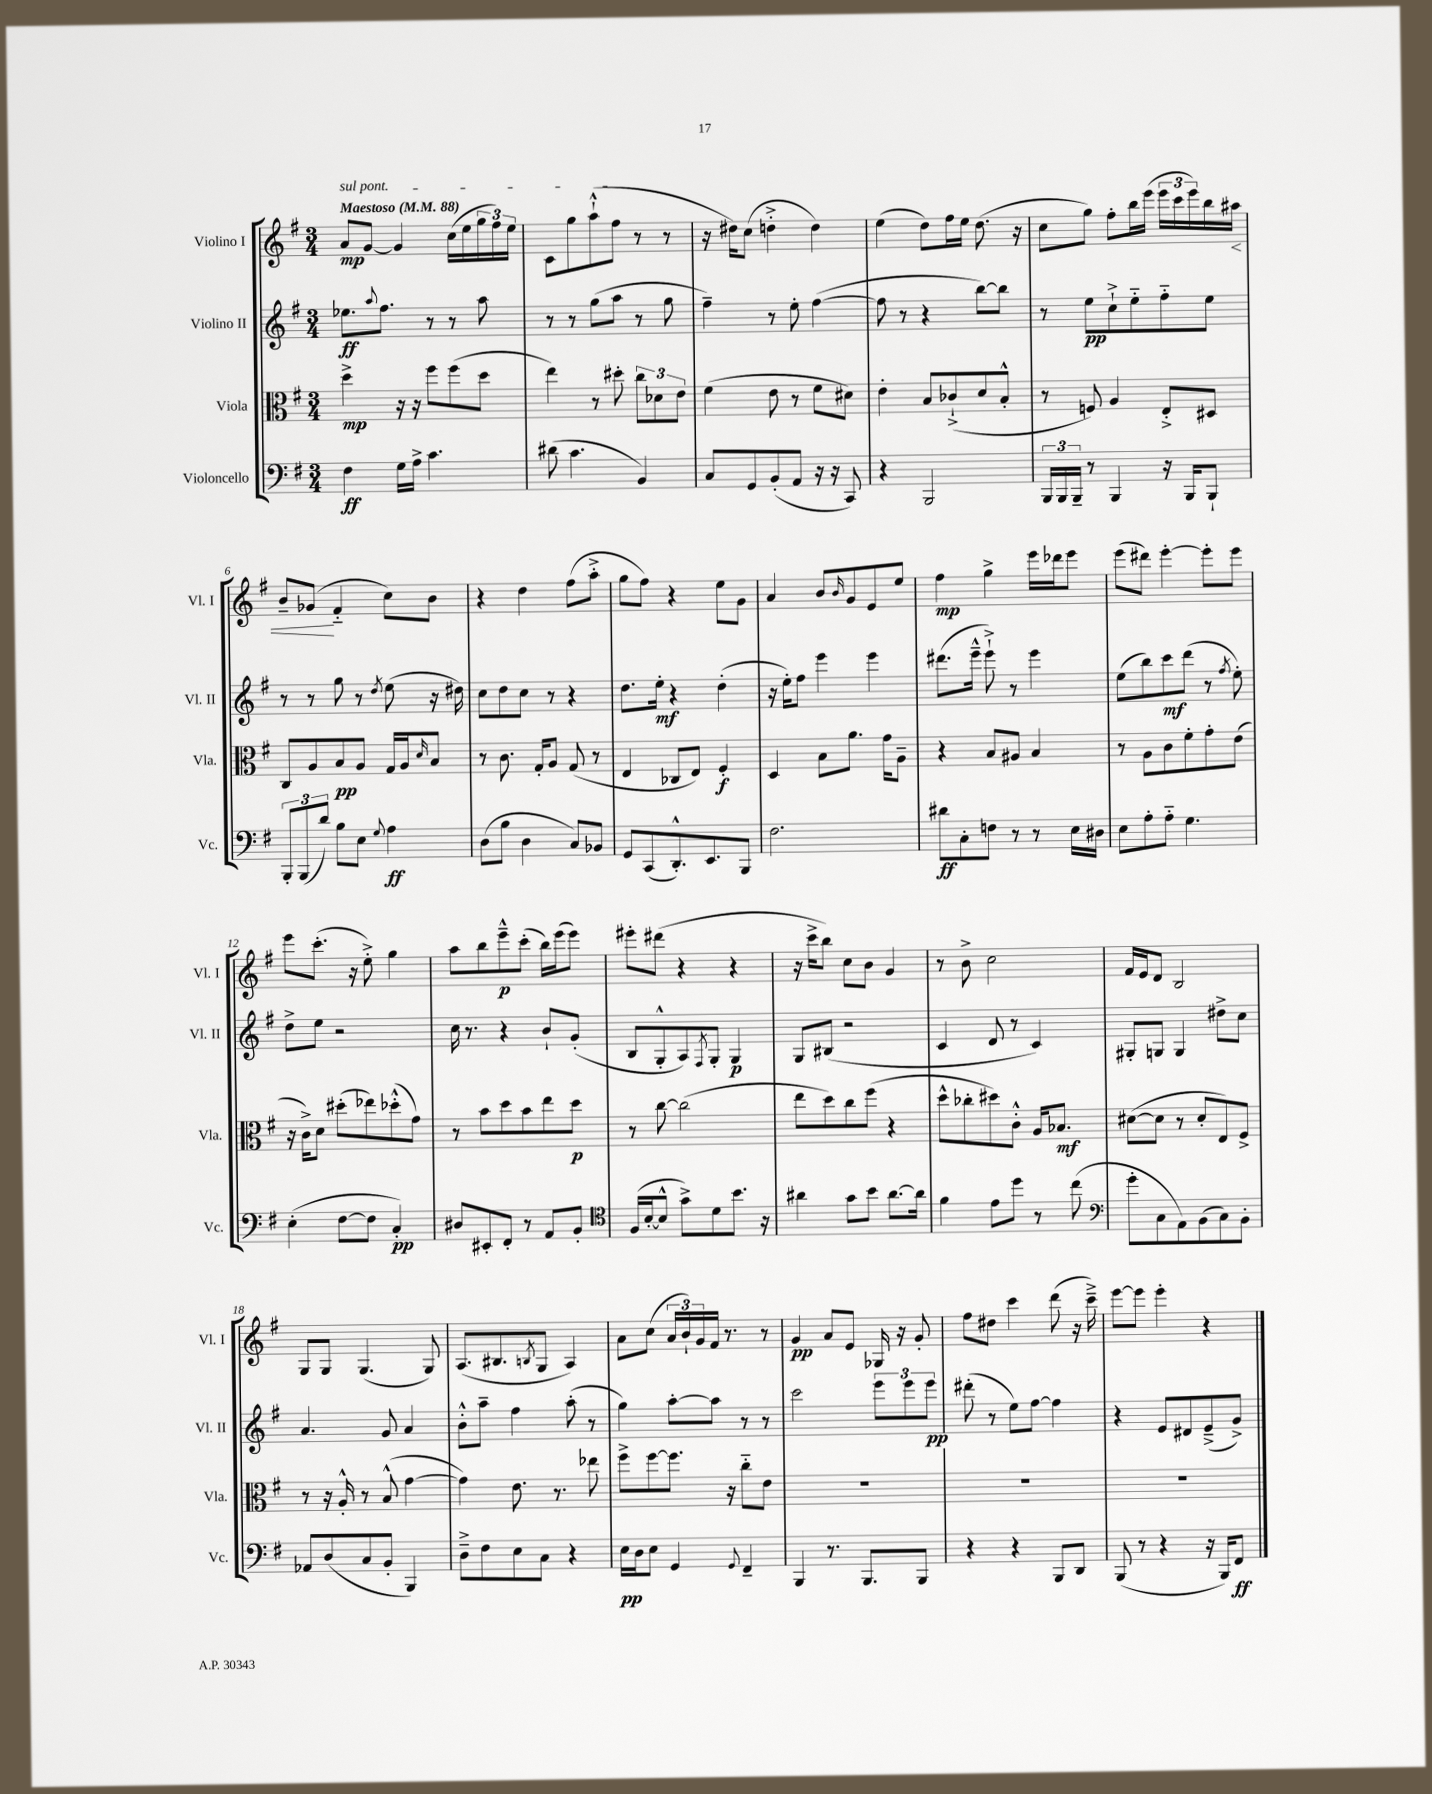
<<
\new StaffGroup <<
\new Staff = "s0" \with { instrumentName = "Violino I" shortInstrumentName = "Vl. I" } {
    \clef treble \key g \major \numericTimeSignature \time 3/4 \tempo "Maestoso" 4 = 88
    \once \override TextSpanner.bound-details.left.text = \markup { \italic "sul pont." } a'8\mp\startTextSpan g'8~ g'4 c''16( e''16 \tuplet 3/2 { g''16 fis''16) e''16 } |
    c'8 g''8 a''8-!-^( fis''8\stopTextSpan r8 r8 |
    r16 dis''16) c''8( d''4-.-> d''4) |
    e''4( d''8) fis''16 e''16 d''8.( r16 |
    c''8 g''8) fis''8-. b''16 e'''16( \tuplet 3/2 { e'''16 c'''16 e'''16) } b''16 ais''16\< |
    b'8-- ges'8\!( fis'4-_ c''8) b'8 |
    r4 d''4 fis''8( a''8-.-> |
    g''8 fis''8) r4 e''8 g'8 |
    a'4 b'8 \grace { b'16 } g'8 e'8 e''8 |
    fis''4\mp g''4-> e'''16 des'''16 e'''8 |
    e'''8( dis'''8) e'''4~-. e'''8-. e'''8 |
    e'''8 c'''8.-.( r16 e''8-.->) g''4 |
    a''8 b''8 e'''8---^\p c'''8-.( b''16) e'''16( e'''8) |
    eis'''8-. dis'''8( r4 r4 |
    r16 c'''16-> b''8) c''8 b'8 g'4 |
    r8 b'8-> c''2 |
    fis'16 e'16 d'8 b2 |
    g8 g8 g4.( g8) |
    a8.( bis8. \acciaccatura { b8 } g8 a4) |
    a'8 c''8( \tuplet 3/2 { a'16 b'16-!) g'16 } fis'16 r8. r8 |
    g'4\pp a'8 e'8 ges16 r16 g'8-. |
    fis''8 dis''8 c'''4 d'''8( r16 c'''16--->) |
    e'''8~ e'''8 e'''4-. r4 \bar "|." |
}
\new Staff = "s1" \with { instrumentName = "Violino II" shortInstrumentName = "Vl. II" } {
    \clef treble \key g \major \numericTimeSignature \time 3/4
    ees''8.\ff \appoggiatura { a''8 } fis''8. r8 r8 a''8 |
    r8 r8 g''8( a''8 r8 g''8 |
    fis''4--) r8 e''8-. fis''4~( |
    fis''8 r8 r4 b''8~) b''8 |
    r8 e''8\pp c''8-!-> e''8-_ fis''8-_ e''8 |
    r8 r8 g''8 r8 \acciaccatura { d''8 } e''8( r16 dis''16) |
    c''8 d''8 c''8 r8 r4 |
    d''8. e''16-.\mf r4 d''4-.( |
    r16 e''16-.) fis''8 e'''4 e'''4 |
    dis'''8.( e'''16---^ e'''8-!->) r8 e'''4 |
    e''8( b''8) c'''8\mf d'''8( r8 \acciaccatura { fis''8 } e''8-.) |
    d''8-> e''8 r2 |
    c''16 r8. r4 b'8-! g'8-.( |
    b8 g8-.-^ a8) \acciaccatura { fis8 } g8-. g4\p |
    g8 bis8( r2 |
    c'4 d'8 r8 c'4) |
    gis8-. g8 g4 dis''8-> c''8 |
    a'4. g'8 a'4 |
    b'8-.-^ a''8-- fis''4 a''8-.( r8 |
    g''4) a''8~-. a''8 r8 r8 |
    c'''2 \tuplet 3/2 { e'''8 e'''8 e'''8\pp } |
    dis'''8-.( r8 e''8) fis''8~ fis''4 |
    r4 e'8 dis'8 e'8--->( g'8->) \bar "|." |
}
\new Staff = "s2" \with { instrumentName = "Viola" shortInstrumentName = "Vla." } {
    \clef alto \key g \major \numericTimeSignature \time 3/4
    d''4->\mp r16 r16 fis''8 fis''8( d''8 |
    e''4) r8 dis''8-. \tuplet 3/2 { c''8 des'8 e'8 } |
    fis'4( e'8 r8 fis'8 dis'8) |
    e'4-. b8 ces'8-!->( d'8 b8-.-^ |
    r8 f8) a4 e8-.-> dis8 |
    c8 a8 b8\pp a8 g16 a16 \grace { d'16 } b8 |
    r8 c'8. g16-. a8 g8( r8 |
    e4 ces8 e8) fis4-.\f |
    d4 b8 a'8. g'16 a8-- |
    r4 b8 ais8 b4 |
    r8 a8 c'8 fis'8-. g'8-. e'8( |
    r16 c'16->) d'8 dis''8-.( ees''8) des''8-.-^( g'8) |
    r8 b'8 d''8 b'8 e''8 d''8\p |
    r8 c''8~ c''2( |
    e''8 d''8) c''8 fis''8( r4 |
    d''8-^ ces''8-. dis''8) c'8-.-^ a16 bes8.\mf |
    dis'8~( dis'8 r8 dis'8-. e8) fis8-> |
    r8 r16 a16-.-^ r8 b8-^( g'4~ |
    g'4) e'8. r8. ees''8 |
    fis''8-> fis''8~ fis''8. r16 c''8-_ e'8 |
    R2. |
    R2. |
    R2. \bar "|." |
}
\new Staff = "s3" \with { instrumentName = "Violoncello" shortInstrumentName = "Vc." } {
    \clef bass \key g \major \numericTimeSignature \time 3/4
    fis4\ff g16 a16-> c'4. |
    dis'8( c'4. b,4) |
    c8 g,8 b,8-.( a,8 r16 r16 c,8) |
    r4 b,,2 |
    \tuplet 3/2 { b,,16 b,,16 b,,16-- } r8 b,,4 r16 b,,16 b,,8-! |
    \tuplet 3/2 { b,,8-. b,,8( d'8) } b8 e8 \appoggiatura { g8 } a4\ff |
    d8( b8 d4 c8) bes,8 |
    g,8 c,8( d,8.-.-^) e,8. b,,8 |
    fis2. |
    dis'8\ff c8-. f8 r8 r8 e16 dis16 |
    e8 a8-. a8-_ g4. |
    e4-.( fis8~ fis8 c4-.\pp) |
    dis8 eis,8-. fis,8-. r8 a,8 b,8-. |
    \clef tenor fis16( b16~-. b8-^ g'8->) d'8 b'8. r16 |
    ais'4 g'8 b'8 ais'8.~ ais'16 |
    fis'4 e'8 d''8 r8 c''8( |
    \clef bass g'8-. c8 a,8) b,8( c8) b,8-. |
    aes,8 d8( c8 b,8-. b,,4) |
    d8---> fis8 e8 c8 r4 |
    e16\pp d16 e8 g,4 \appoggiatura { g,8 } fis,4-- |
    b,,4 r8. b,,8. b,,8 |
    r4 r4 b,,8 d,8 |
    b,,8( r8 r4 r16 b,,16) fis,8\ff \bar "|." |
}
>>
>>
